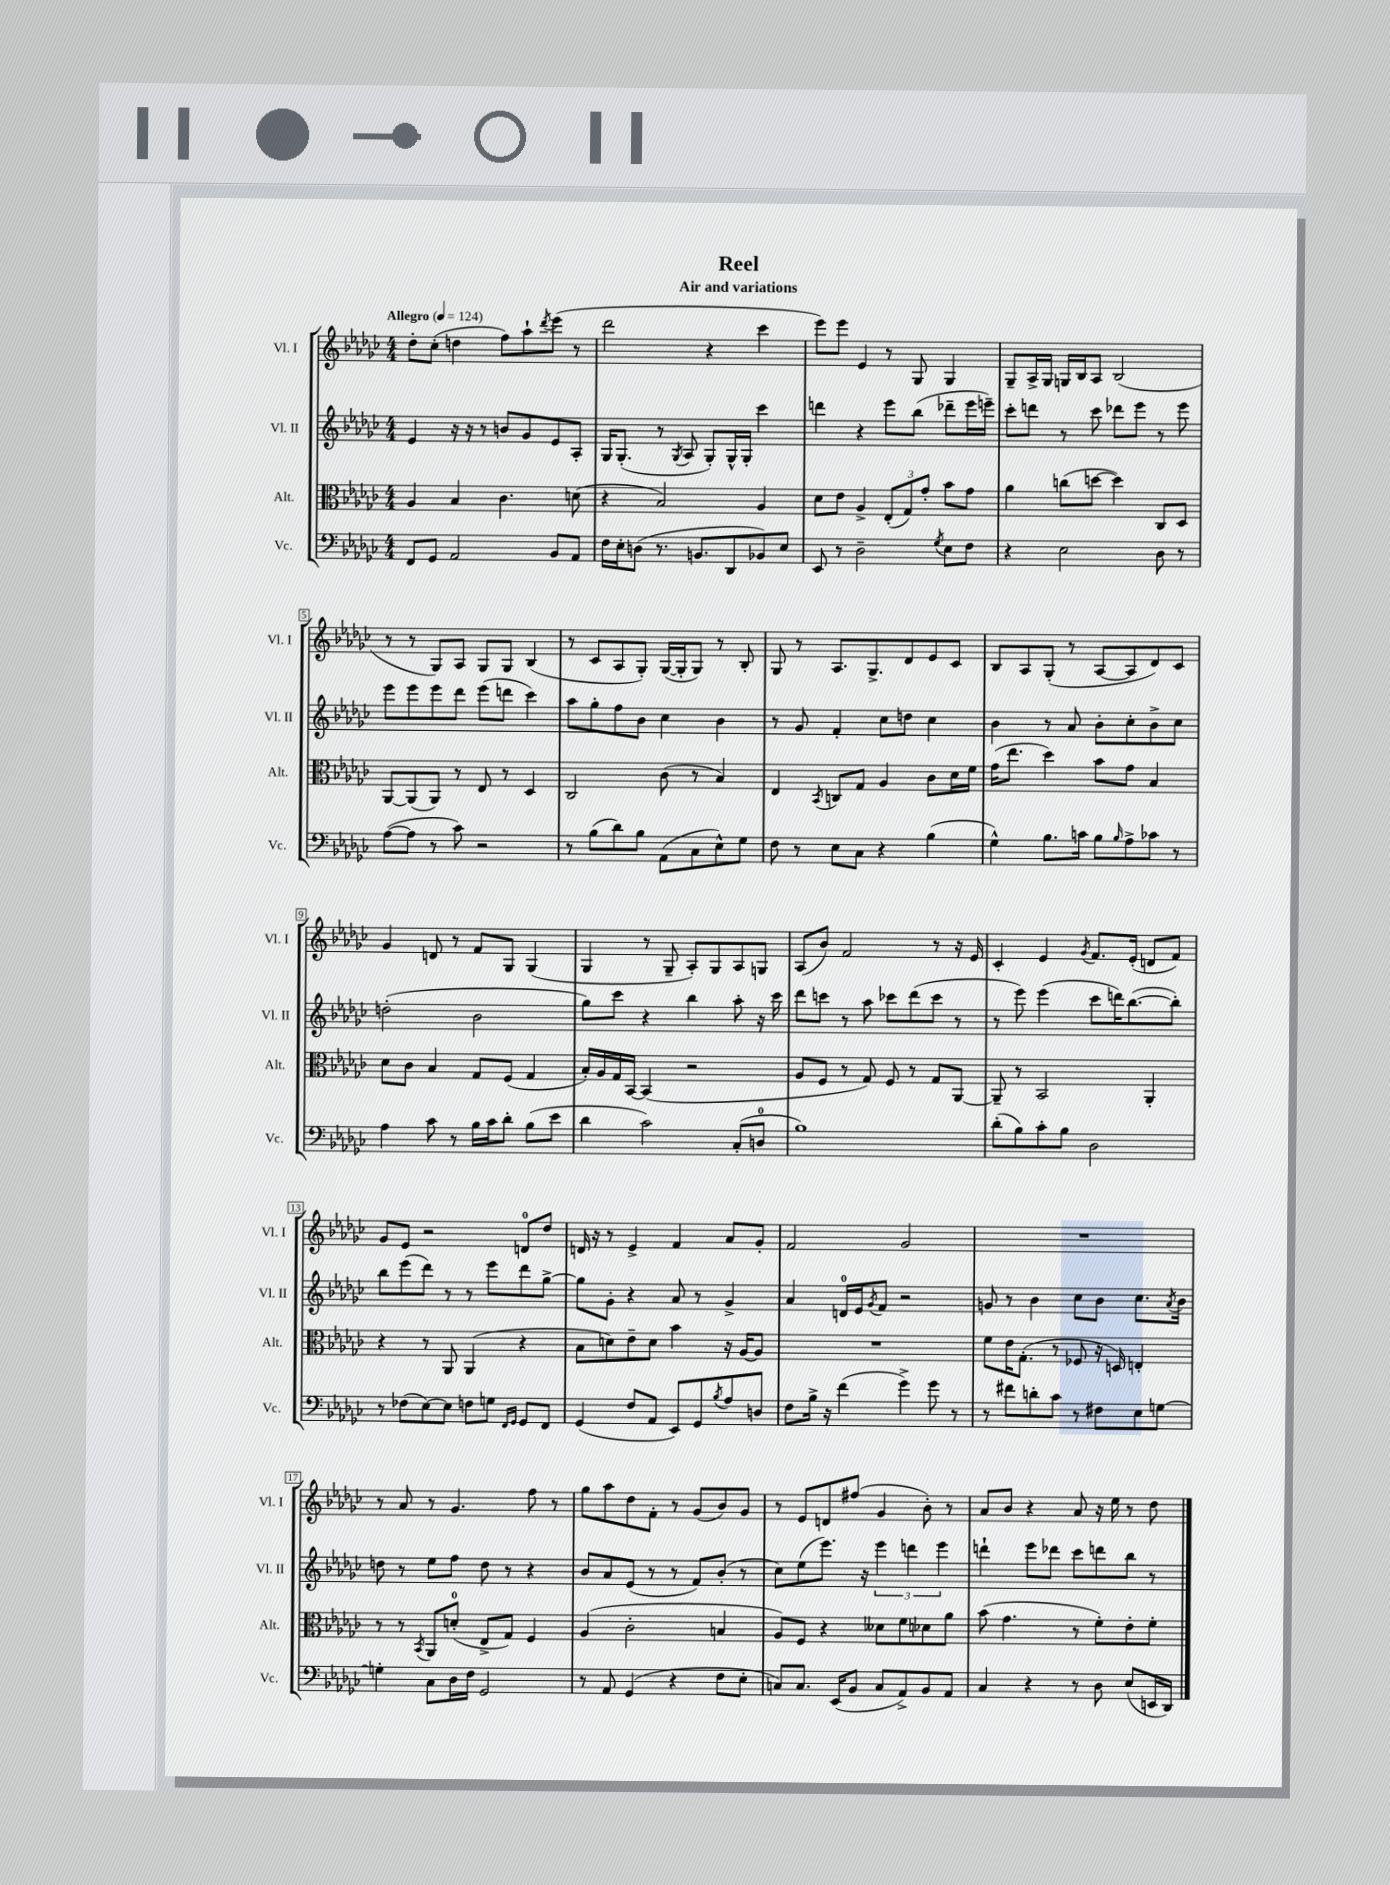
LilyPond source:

\header { title = "Reel" subtitle = "Air and variations" }
<<
\new StaffGroup <<
\new Staff = "s0" \with { instrumentName = "Vl. I" shortInstrumentName = "Vl. I" } {
    \clef treble \key ges \major \numericTimeSignature \time 4/4 \tempo "Allegro" 4 = 124
    des''8-. ces''8-.( d''4 f''8) aes''8-! \acciaccatura { des'''8 } ees'''8( r8 |
    des'''2 r4 ces'''4 |
    ees'''8) ees'''8 ees'4 r8 ges8 ges4 |
    ges8-- aes16-> ges16 g16 bes16 aes8 bes2( |
    r8 r8 ges8) aes8 ges8 ges8 bes4( |
    r8 ces'8 aes8 ges8-.) ges16~( ges16-. ges8) r8 bes8-. |
    ges8 r8 aes8. ges8.-> des'8 ees'8 ces'8 |
    bes8 aes8 ges8-.( r8 aes8~ aes8 des'8) ces'8 |
    ges'4 d'8 r8 f'8 ges8 ges4( |
    ges4 r8 ges8-- aes8-.) ges8 aes8 g8 |
    aes8( bes'8) f'2 r8 r16 ees'16 |
    ces'4-. ees'4 \acciaccatura { ges'8 } f'8. ees'16-.( d'8 f'8) |
    ges'8 ees'8 r2 d'8-0 des''8 |
    d'16 r16 r8 ees'4-> f'4 aes'8 ges'8-. |
    f'2 ges'2 |
    R1 |
    r8 aes'8 r8 ges'4. f''8 r8 |
    ges''8 aes''8 des''8 f'8-. r8 ges'8( bes'8) ges'8 |
    r8 ees'8 d'8 fis''8( ges'4 bes'8-.) r8 |
    aes'8 bes'8 r4 aes'8 r16 ees''16 r8 des''8 \bar "|." |
}
\new Staff = "s1" \with { instrumentName = "Vl. II" shortInstrumentName = "Vl. II" } {
    \clef treble \key ges \major \numericTimeSignature \time 4/4
    ees'4 r16 r16 r8 b'8 ges'8 ees'8 aes8-. |
    ges16 ges8.-.( r8 \acciaccatura { ges8 } aes8 ges8-.) ges16-^ ges16-. ces'''4 |
    d'''4 r4 ees'''8 bes''8( des'''8-- ees'''16 e'''16--) |
    ces'''8-. d'''8 r8 ces'''8 des'''8 ees'''8 r8 ees'''8 |
    ees'''8 ees'''8 ees'''8 des'''8 ees'''8( d'''8 ces'''4) |
    aes''8 ges''8-. f''8 bes'8 ces''4 bes'4 |
    r8 ges'8 f'4-. ces''8 d''8 ces''4 |
    bes'4 r8 aes'8 bes'8-. ces''8-. bes'8-> ces''8 |
    d''2-.( bes'2 |
    ges''8) ces'''8 r4 bes''4 aes''8-. r16 ces'''16 |
    des'''8 c'''8 r8 aes''8 ces'''8 des'''8( ces'''8 r8 |
    r8 ees'''8) ees'''4( ces'''8 d'''16) bes''8.~( bes''8-.) |
    bes''8 ees'''8( des'''8) r8 r8 ees'''8 des'''8 ges''8~-> |
    ges''8 ges'8-. r4 aes'8 r8 ges'4-> |
    aes'4 d'16-0 ees'16 \acciaccatura { ges'8 } f'8 r2 |
    g'8 r8 bes'4 ces''8 bes'8 ces''8. \acciaccatura { aes'8 } bes'16 |
    d''8 r8 ees''8 f''8 d''8 r8 r4 |
    bes'8 aes'8 ees'8( r8 r8 f'8) bes'8-.( r8 |
    ces''8) ees''8( ees'''8.) r16 \tuplet 3/2 { ees'''4 d'''4 ees'''4 } |
    d'''4-! ees'''8 des'''8 ces'''8 d'''8 bes''8 r8 \bar "|." |
}
\new Staff = "s2" \with { instrumentName = "Alt." shortInstrumentName = "Alt." } {
    \clef alto \key ges \major \numericTimeSignature \time 4/4
    aes4 bes4 ces'4. d'8( |
    r4 bes2) aes4 |
    des'8 ees'8 aes4-> \tuplet 3/2 { ees8-.( ges8) ges'8-. } bes'8 ges'8 |
    aes'4 c''8( d''8~ d''4) ces8 des8 |
    aes,8~ aes,8( aes,8) r8 ees8 r8 des4 |
    ces2 ces'8( r8 bes4) |
    ees4 \acciaccatura { bes,8 } c8 ges8 aes4 ces'8 des'16 f'16 |
    ges'16( ees''8. des''4) bes'8 ges'8 bes4 |
    des'8 ces'8 bes4 ges8 f8( ges4 |
    bes16-.) aes16 ges16 bes,16~ bes,4( r2 |
    aes8 f8 r8 ges8) f8 r8 ges8 aes,8~ |
    aes,8-- r8 bes,2 aes,4-. |
    r4 r8 aes,8 aes,4( r4 |
    bes8 d'8) ees'8-- d'8 bes'4 r16 aes16~ aes8 |
    R1 |
    f'8 ees'16 ges8.-.( r8 fes8 r16 d16) e4-. |
    r8 r8 \acciaccatura { bes,8 } aes,8 d'8-0-.( ees8-> ges8) f4 |
    aes4( ces'2-. b4 |
    aes8) f8 r4 deses'8 f'8 des'8 aes'8 |
    bes'8( ges'4. r8 f'8-.) ees'8-. f'8-. \bar "|." |
}
\new Staff = "s3" \with { instrumentName = "Vc." shortInstrumentName = "Vc." } {
    \clef bass \key ges \major \numericTimeSignature \time 4/4
    f,8 ges,8 aes,2 bes,8 aes,8 |
    f16 ees16-. d8( r8. b,8. des,8 bes,8) ees8 |
    ees,8 r8 des2-- \acciaccatura { ges8 } ees8 f8 |
    r4 ees2 des8 r8 |
    aes8~( aes8 r8 ces'8) r2 |
    r8 bes8( des'8) bes8 aes,8( ces8 ees8-^) ges8 |
    f8 r8 ees8 ces8 r4 bes4( |
    ges4-^) bes8. c'16 bes8 \grace { bes16 } aes8-> ces'8 r8 |
    aes4 ces'8 r8 bes16 ces'16 des'8-. bes8( ees'8 |
    des'4 ces'2) ces8-.( d8-0 |
    bes1) |
    des'8-.( bes8) ces'8-. bes8 des2 |
    r8 fes8( ees8~) ees8 f8 g8 \grace { f,16 ges,16 } ges,8 f,8 |
    ges,4( f8 aes,8 ees,8) ges,8 \acciaccatura { bes8 } aes8 d8 |
    f8 bes16-> r16 f'4( ges'4->) ges'8 r8 |
    r8 fis'8 d'8-. ces'8 r8 fis8 ees8 g8~ |
    g4-. ces8 des16 f16 ges,2 |
    r8 aes,8 ges,4( r4 f8 ees8-. |
    c8) c8. ees,16( bes,8 c8 aes,8->) bes,8 aes,8 |
    ces4 r4 r8 des8 ees8( e,16 des,16) \bar "|." |
}
>>
>>
\layout { \context { \Score \override BarNumber.stencil = #(make-stencil-boxer 0.1 0.3 ly:text-interface::print) } }
